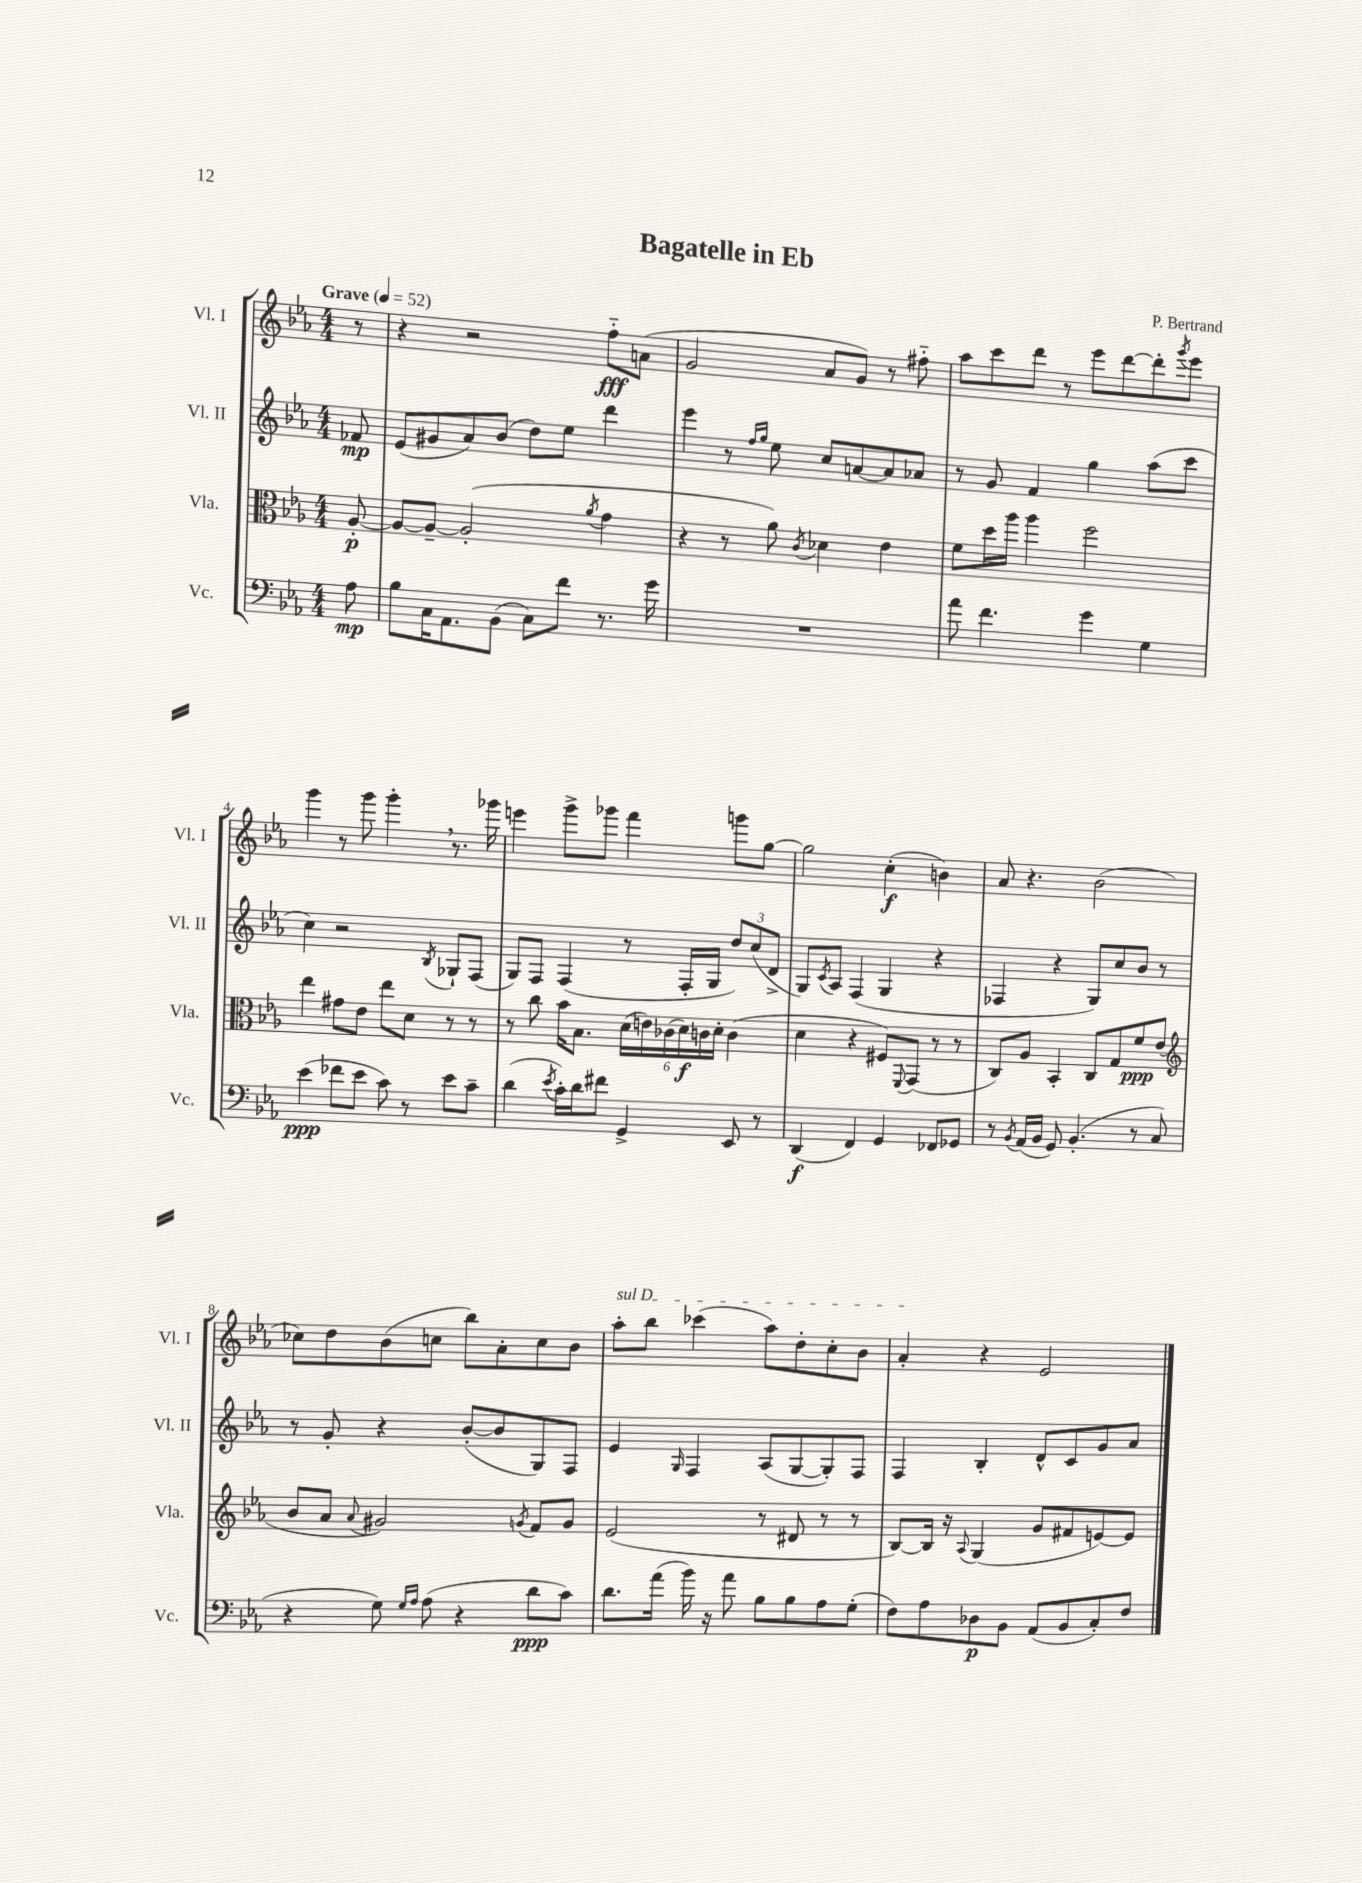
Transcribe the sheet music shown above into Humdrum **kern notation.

**kern	**kern	**kern	**kern
*staff4	*staff3	*staff2	*staff1
*clefF4	*clefC3	*clefG2	*clefG2
*k[b-e-a-]	*k[b-e-a-]	*k[b-e-a-]	*k[b-e-a-]
*M4/4	*M4/4	*M4/4	*M4/4
*MM52	*MM52	*MM52	*MM52
8A-	[8A-'	8f-	8r
=	=	=	=
8B-	8A-_	(8e-	4r
16C	8A-~_	8g#	.
8.AA-	.	.	.
.	(2A-']	8a-)	2r
(8BB-	.	(8b-	.
8C)	.	8dd)	.
8f	.	8ee-	.
.	8qa-	.	.
8.r	4g	4ddd	8ff'~
.	.	.	(8a
16g	.	.	.
=	=	=	=
1r	4r	4eee-	2g
.	8r	8r	.
.	.	16qqff	.
.	.	16qqgg	.
.	8a-)	8ee-	.
.	8qc	.	.
.	4d-	8cc	8a-
.	.	[8a	8g)
.	4e-	8a]	8r
.	.	8a-	8ff#'~
=	=	=	=
8a-	8f	8r	8aa-
4.f	16dd	8g	8ccc
.	16aa-	.	.
.	4aa-	4f	8ddd
.	.	.	8r
4g	2ff	4gg	8eee-
.	.	.	[8ddd
4G	.	(8aa-	8ddd']
.	.	.	8qggg
.	.	8ccc	8eee-
=	=	=	=
(4e-	4ee-	4cc)	4ggg
8f-	8g#	2r	8r
8e-	8e-	.	8ggg
8c)	8ee-	.	4ggg'
8r	8d	.	.
.	.	8qB-	.
8e-	8r	8G-`	8.r
8c~	8r	(8F	.
.	.	.	16ggg-
=	=	=	=
(4d	8r	8G)	4eee
.	8cc	8F	.
8qe-	.	.	.
16c')	16b-	(4F	8ggg^
16d	8.B-	.	.
8f#	.	.	8ggg-
4GG^	(24d	8r	4fff
.	24e)	.	.
.	(24c-	.	.
.	24d)	16F'	.
.	24c	.	.
.	.	16G	.
.	24d'	.	.
8EE-	(4c	12dd)	8ggg
.	.	(12cc	.
8r	.	.	[8gg
.	.	12d^	.
=	=	=	=
(4DD	4d	8G)	2gg]
.	.	8qc	.
.	.	8A-	.
4FF)	4r	(4F	.
4GG	8F#)	4G	(4cc'
.	8qqFF	.	.
.	(8GG	.	.
8FF-	8r	4r	4b)
8GG-	8r	.	.
=	=	=	=
8r	8C)	4F-	8a-
8qBB-	.	.	.
(16AA-	8A-	.	4.r
16BB-	.	.	.
8GG)	4BB-'	4r	.
(4.BB-'	.	.	.
.	8C	8G)	(2b-
.	8G	8cc	.
8r	8f	8b-	.
8C	(8e-	8r	.
=	=	=	=
*	*clefG2	*	*
4r	8b-	8r	8cc-)
.	8a-	8g'	8dd
.	8qqa-	.	.
8G)	2g#)	4r	(8b-
16qqG	.	.	.
16qqA-	.	.	.
(8A-	.	.	8cc
4r	.	([8b-'	8bb-)
.	.	8b-]	8a-'
.	8qg	.	.
8d	8f	8G)	8cc
8c)	8g	8F	8b-
=	=	=	=
8.d	(2e-	4e-	8aa-'
.	.	.	8bb-
(16a-	.	.	.
.	.	16qqG	.
16b-)	.	4F	(4ccc-
16r	.	.	.
8a-	.	.	.
8B-	8r	(8A-	8aa-)
8B-	8d#	[8G	8dd'
8A-	8r	8G'])	8cc'
(8G'	8r	8F	8b-
=	=	=	=
8F)	[8B-)	4F	4a-'
8A-	16B-]	.	.
.	16r	.	.
.	8qqA-	.	.
8D-	(4G	4B-'	4r
8BB-	.	.	.
(8AA-	8g	8d^^	2e-
8BB-	8f#	8c	.
8C')	[8e)	8g	.
8F	8e]	8a-	.
==	==	==	==
*-	*-	*-	*-
